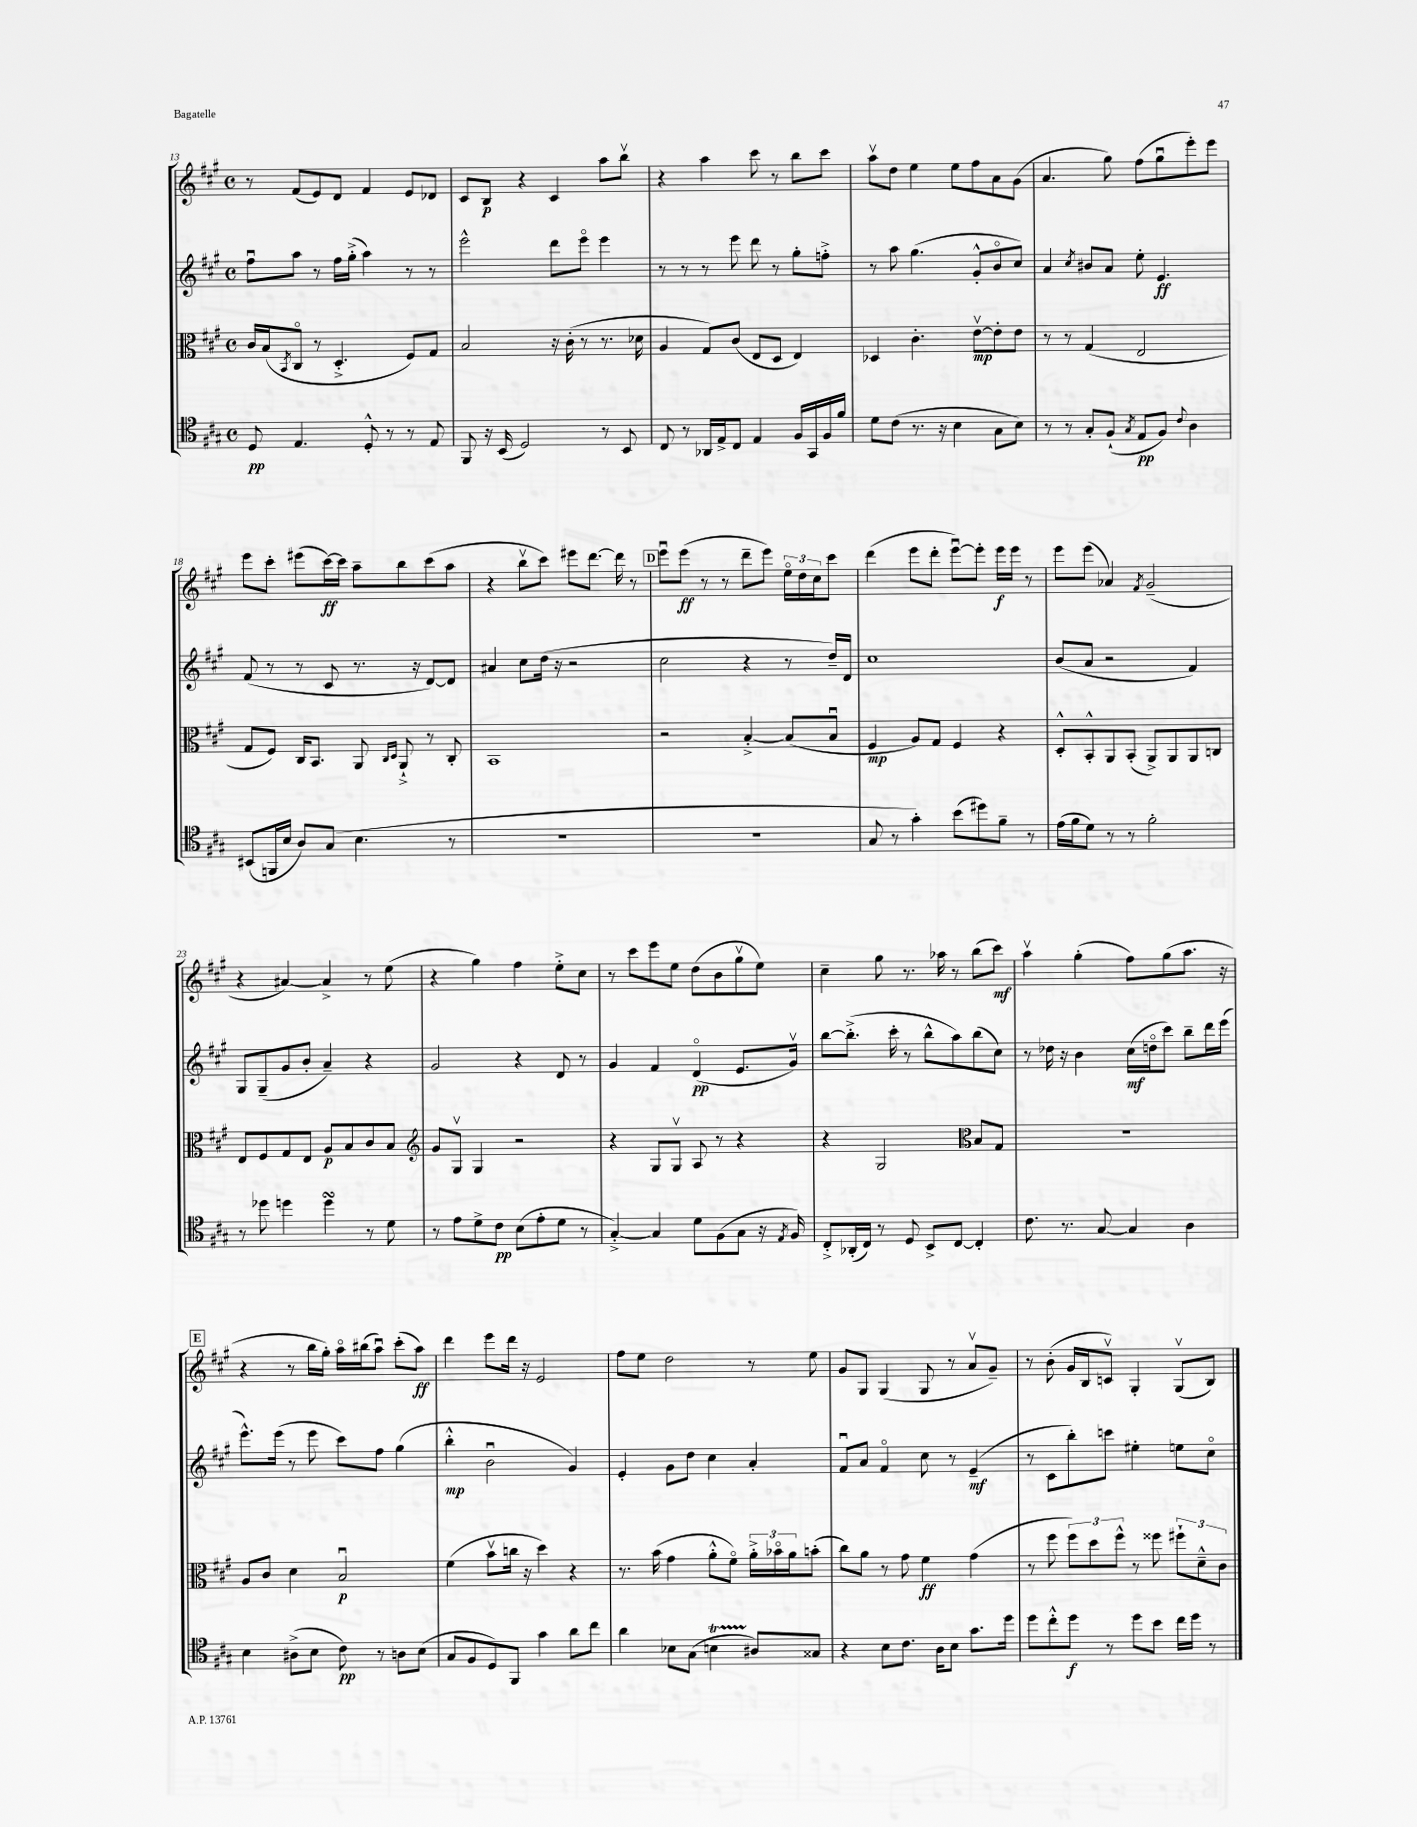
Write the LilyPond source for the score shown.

<<
\new StaffGroup <<
\new Staff = "s0" {
    \clef treble \key a \major \defaultTimeSignature \time 4/4
    r8 fis'8( e'8) d'8 fis'4 e'8 des'8 |
    cis'8 b8\p r4 cis'4 a''8 b''8\upbow |
    r4 a''4 cis'''8 r8 b''8 cis'''8 |
    a''8\upbow d''8 e''4 e''8 fis''8 a'8 gis'8( |
    a'4. gis''8) fis''8( gis''8\downbow e'''8-.) e'''8 |
    e'''8 cis'''8-. eis'''8( cis'''16~\ff) cis'''16 a''8-- b''8 cis'''8( a''8 |
    r4 b''8\upbow cis'''8) eis'''8 d'''8.~ d'''16 r8 |
    \mark \markup { \box "D" } e'''8\downbow e'''8\ff( r8 r8 d'''8-- e'''8) \tuplet 3/2 { e''16\flageolet d''16 cis''16 } cis'''8 |
    d'''4( e'''8 d'''8-. e'''8~\downbow) e'''8-. e'''16\f e'''16 r8 |
    e'''8 e'''8( aes'4) \acciaccatura { fis'8 } gis'2--( |
    r4 ais'4~) ais'4-> r8 e''8( |
    r4 gis''4) fis''4 e''8-.-> cis''8 |
    r8 cis'''8 e'''8 e''8 d''8( b'8 gis''8\upbow e''8) |
    cis''4-- gis''8 r8. aes''16 r8 b''8( cis'''8\mf) |
    a''4\upbow gis''4-.( fis''8) gis''8( a''8. r16 |
    \mark \markup { \box "E" } r4 r8 b''16 gis''16-.) a''16\flageolet bis''16( a''8\downbow) cis'''8-.( a''8\ff) |
    d'''4 e'''8 d'''16 r16 e'2 |
    fis''8 e''8 d''2 r8 e''8 |
    gis'8 gis8 gis4( gis8 r8 a'8\upbow gis'8--) |
    r8 b'8-.( gis'16 b16 c'8\upbow) gis4-. gis8\upbow( b8) \bar "|." |
}
\new Staff = "s1" {
    \clef treble \key a \major \defaultTimeSignature \time 4/4
    fis''8\downbow a''8 r8 fis''16 gis''16-.->( a''4) r8 r8 |
    e'''2-^ d'''8 e'''8\flageolet e'''4 |
    r8 r8 r8 e'''8 d'''8 r8 gis''8-. f''8-.-> |
    r8 a''8 gis''4.( gis'8-.-^ b'8\flageolet cis''8) |
    a'4 \acciaccatura { cis''8 } bis'8 a'8 e''8-. e'4.\ff |
    fis'8( r8 r8 cis'8 r8. r16 d'8~) d'8 |
    ais'4 cis''8 d''16( r16 r2 |
    \mark \markup { \box "D" } cis''2 r4 r8 d''16--) d'16 |
    cis''1 |
    b'8( a'8 r2 fis'4) |
    gis8 gis8--( gis'8 b'8-. a'4--) r4 |
    gis'2 r4 d'8 r8 |
    gis'4 fis'4 d'4\flageolet\pp( e'8. gis'16\upbow) |
    b''8~ b''8.-.->( cis'''16-. r8 b''8-^ a''8) b''8( cis''8) |
    r8 des''16 r16 b'4 cis''16\mf( d''16\flageolet cis'''8) b''8-- d'''16 e'''16( |
    \mark \markup { \box "E" } e'''8.-^) e'''16( r8 e'''8 cis'''8) fis''8 gis''4( |
    b''4-.-^\mp b'2\downbow gis'4) |
    e'4-. gis'8 d''8 cis''4 a'4-. |
    fis'8\downbow a'8 fis'4\flageolet cis''8 r8 e'4--\mf( |
    r8 cis'8 b''8-.) c'''8 eis''4-. e''8 cis''8\flageolet \bar "|." |
}
\new Staff = "s2" {
    \clef alto \key a \major \defaultTimeSignature \time 4/4
    cis'16 b16( \acciaccatura { b,8 } cis8\flageolet r8 d4.-.-> fis8) gis8 |
    b2 r16 cis'16-.( r8 r8. des'16 |
    a4 gis8) cis'8( e8 d8 e4) |
    des4 cis'4.-. e'8~\upbow\mp e'8-. e'8 |
    r8 r8 gis4( e2 |
    gis8 fis8) cis16 b,8. a,8 \grace { cis16 d16 } a,8-!-> r8 cis8-. |
    b,1 |
    \mark \markup { \box "D" } r2 b4~-.-> b8( b8\downbow |
    fis4\mp a8) gis8 fis4 r4 |
    d8-.-^ b,8-.-^ a,8 b,8-.( a,8->) a,8 a,8 c8 |
    e8 fis8 gis8 e8 a8\p b8 cis'8 b8 |
    \clef treble gis'8 gis8\upbow gis4 r2 |
    r4 gis8 gis8\upbow a8 r8 r4 |
    r4 gis2 \clef alto b8 gis8 |
    R1 |
    \mark \markup { \box "E" } a8 cis'8 d'4 b2\downbow\p |
    fis'4( b'8\upbow c''16 r16 d''4) r4 |
    r8. b'16( gis'4 a'8-.-^ fis'8\flageolet) \tuplet 3/2 { a'16-.-> bes'16\flageolet a'16 } b'8-.( |
    cis''8) a'8 r8 gis'8 fis'4\ff gis'4( |
    r8 fis''8 \tuplet 3/2 { fis''8) d''8 fis''8-^ } r8 fisis''8 \tuplet 3/2 { fis''8-! d'8---^ cis'8 } \bar "|." |
}
\new Staff = "s3" {
    \clef tenor \key a \major \defaultTimeSignature \time 4/4
    d8\pp e4. d8-.-^ r8 r8 e8 |
    fis,8 r16 b,16( d2) r8 b,8 |
    cis8 r8 aes,16 e16-> cis8 e4 fis16 gis,16 fis16 fis'16 |
    d'8 cis'8( r8. r16 b4 gis8 b8) |
    r8 r8 gis8-. fis8-!( \acciaccatura { gis8 } e8\pp fis8) \appoggiatura { cis'8 } a4 |
    bis,8( f,16 b16 a8) gis8( b4. r8 |
    R1 |
    \mark \markup { \box "D" } R1 |
    gis8 r8 gis'4-.) b'8( dis''8) fis'8-- r8 |
    e'16( fis'16 d'8) r8 r8 fis'2-. |
    r8 des''8 d''4 d''4\turn r8 d'8 |
    r8 e'8 d'8-> cis'8\pp b8( e'8-. d'8 r8 |
    gis4~-.->) gis4 d'8 fis8( gis8 r16 \acciaccatura { e8 } fis16) |
    cis8-.-> aes,16-.( cis16) r8 d8 b,8-> cis8~ cis4-. |
    cis'8. r8. gis8~ gis4 a4 |
    \mark \markup { \box "E" } b4 ais8->( b8 cis'8\pp) r8 a8 b8( |
    gis8 fis8 d8) fis,8 gis'4 a'8 cis''8 |
    a'4 bes8 gis8( b4\startTrillSpan ais8\stopTrillSpan) gisis8 |
    r4 b8 cis'8. a16 b8 gis'8. d''16 |
    d''8 cis''8-.-^ d''8\f r8 d''8 b'8 cis''16 d''16 r8 \bar "|." |
}
>>
>>
\layout { \context { \Score currentBarNumber = #13 } }
